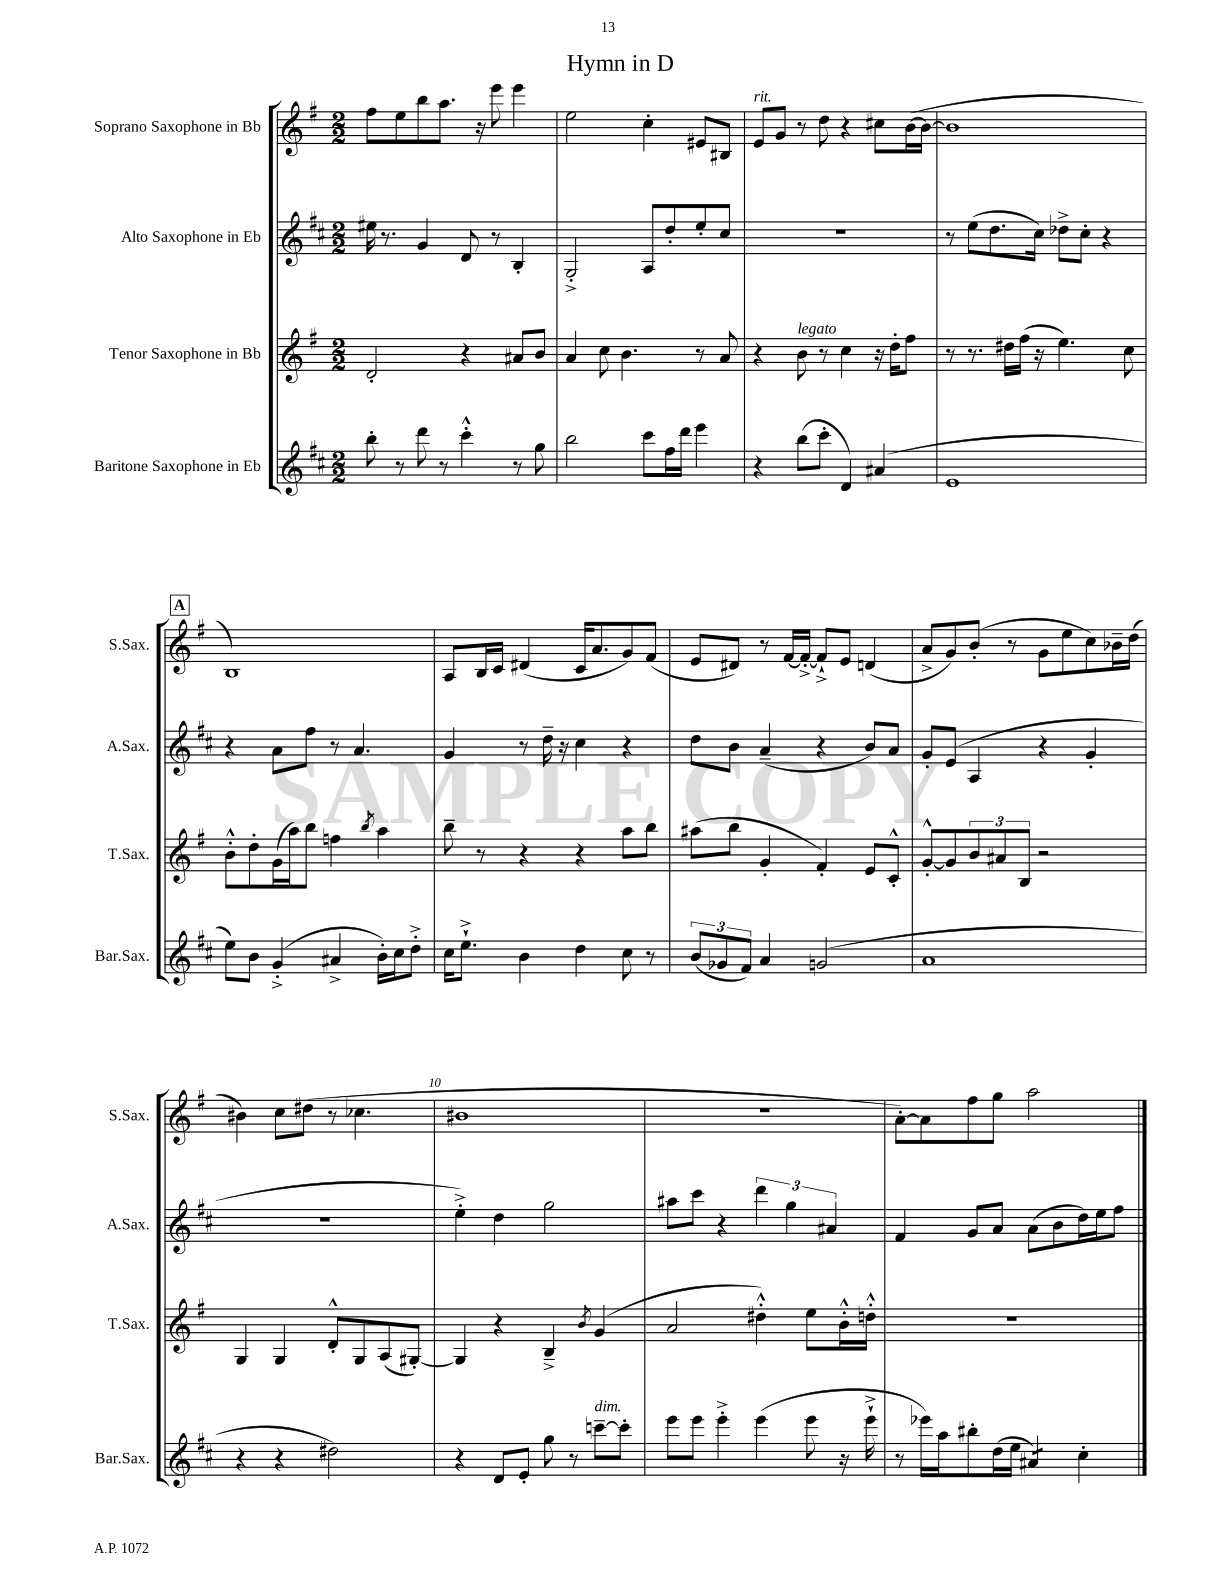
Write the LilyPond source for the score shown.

\header { title = "Hymn in D" }
<<
\new StaffGroup <<
\new Staff = "s0" \with { instrumentName = "Soprano Saxophone in Bb" shortInstrumentName = "S.Sax." } {
    \clef treble \key g \major \numericTimeSignature \time 2/2
    fis''8 e''8 b''8 a''8. r16 e'''8 e'''4 |
    e''2 c''4-. eis'8 bis8 |
    e'8^\markup { \italic "rit." } g'8 r8 d''8 r4 cis''8 b'16~( b'16~ |
    b'1 |
    \mark \markup { \box "A" } b1) |
    a8 b16 c'16 dis'4( c'16 a'8. g'8) fis'8( |
    e'8 dis'8) r8 fis'16~ fis'16~-.-> fis'8-!-> e'8 d'4( |
    a'8-> g'8) b'8-.( r8 g'8 e''8 c''8) bes'16-- d''16( |
    bis'4) c''8 dis''8( r8 ces''4. |
    bis'1 |
    R1 |
    a'8~-.) a'8 fis''8 g''8 a''2 \bar "|." |
}
\new Staff = "s1" \with { instrumentName = "Alto Saxophone in Eb" shortInstrumentName = "A.Sax." } {
    \clef treble \key d \major \numericTimeSignature \time 2/2
    eis''16 r8. g'4 d'8 r8 b4-. |
    g2-.-> a8 d''8-. e''8-. cis''8 |
    R1 |
    r8 e''8( d''8. cis''16) des''8-> cis''8-. r4 |
    \mark \markup { \box "A" } r4 a'8 fis''8 r8 a'4. |
    g'4 r8 d''16-- r16 cis''4 r4 |
    d''8 b'8 a'4--( r4 b'8) a'8 |
    g'8-. e'8( a4 r4 g'4-. |
    r1 |
    e''4-.->) d''4 g''2 |
    ais''8 cis'''8 r4 \tuplet 3/2 { d'''4 g''4 ais'4 } |
    fis'4 g'8 a'8 a'8( b'8 d''16) e''16 fis''8 \bar "|." |
}
\new Staff = "s2" \with { instrumentName = "Tenor Saxophone in Bb" shortInstrumentName = "T.Sax." } {
    \clef treble \key g \major \numericTimeSignature \time 2/2
    d'2-. r4 ais'8 b'8 |
    a'4 c''8 b'4. r8 a'8 |
    r4 b'8^\markup { \italic "legato" } r8 c''4 r16 d''16-. fis''8 |
    r8 r8. dis''16 fis''16( r16 e''4.) c''8 |
    \mark \markup { \box "A" } b'8-.-^ d''8-. g'16( a''16) b''8 f''4 \acciaccatura { b''8 } a''4 |
    b''8-- r8 r4 r4 a''8 b''8 |
    ais''8( b''8 g'4-. fis'4-.) e'8 c'8-.-^ |
    g'8~-.-^ g'8 \tuplet 3/2 { b'8 ais'8 b8 } r2 |
    g4 g4 d'8-.-^ g8 a8( gis8~-.) |
    gis4 r4 b4---> \acciaccatura { b'8 } g'4( |
    a'2 dis''4-.-^) e''8 b'16-.-^ d''16-.-^ |
    r1 \bar "|." |
}
\new Staff = "s3" \with { instrumentName = "Baritone Saxophone in Eb" shortInstrumentName = "Bar.Sax." } {
    \clef treble \key d \major \numericTimeSignature \time 2/2
    b''8-. r8 d'''8 r8 cis'''4-.-^ r8 g''8 |
    b''2 cis'''8 fis''16 d'''16 e'''4 |
    r4 b''8( cis'''8-. d'4) ais'4( |
    e'1 |
    \mark \markup { \box "A" } e''8) b'8 g'4-.->( ais'4-> b'16-.) cis''16 d''8-.-> |
    cis''16 e''8.-!-> b'4 d''4 cis''8 r8 |
    \tuplet 3/2 { b'8( ges'8 fis'8) } a'4 g'2( |
    a'1 |
    r4 r4 dis''2) |
    r4 d'8 e'8-. g''8 r8 c'''8~--^\markup { \italic "dim." } c'''8-. |
    e'''8 e'''8 e'''4-.-> e'''4( e'''8 r16 e'''16-!-> |
    r8 ees'''16) a''16 bis''8-. d''16( e''16 ais'4:8) cis''4-. \bar "|." |
}
>>
>>
\layout { \context { \Score \override BarNumber.break-visibility = ##(#f #t #t) barNumberVisibility = #(every-nth-bar-number-visible 5) } }
